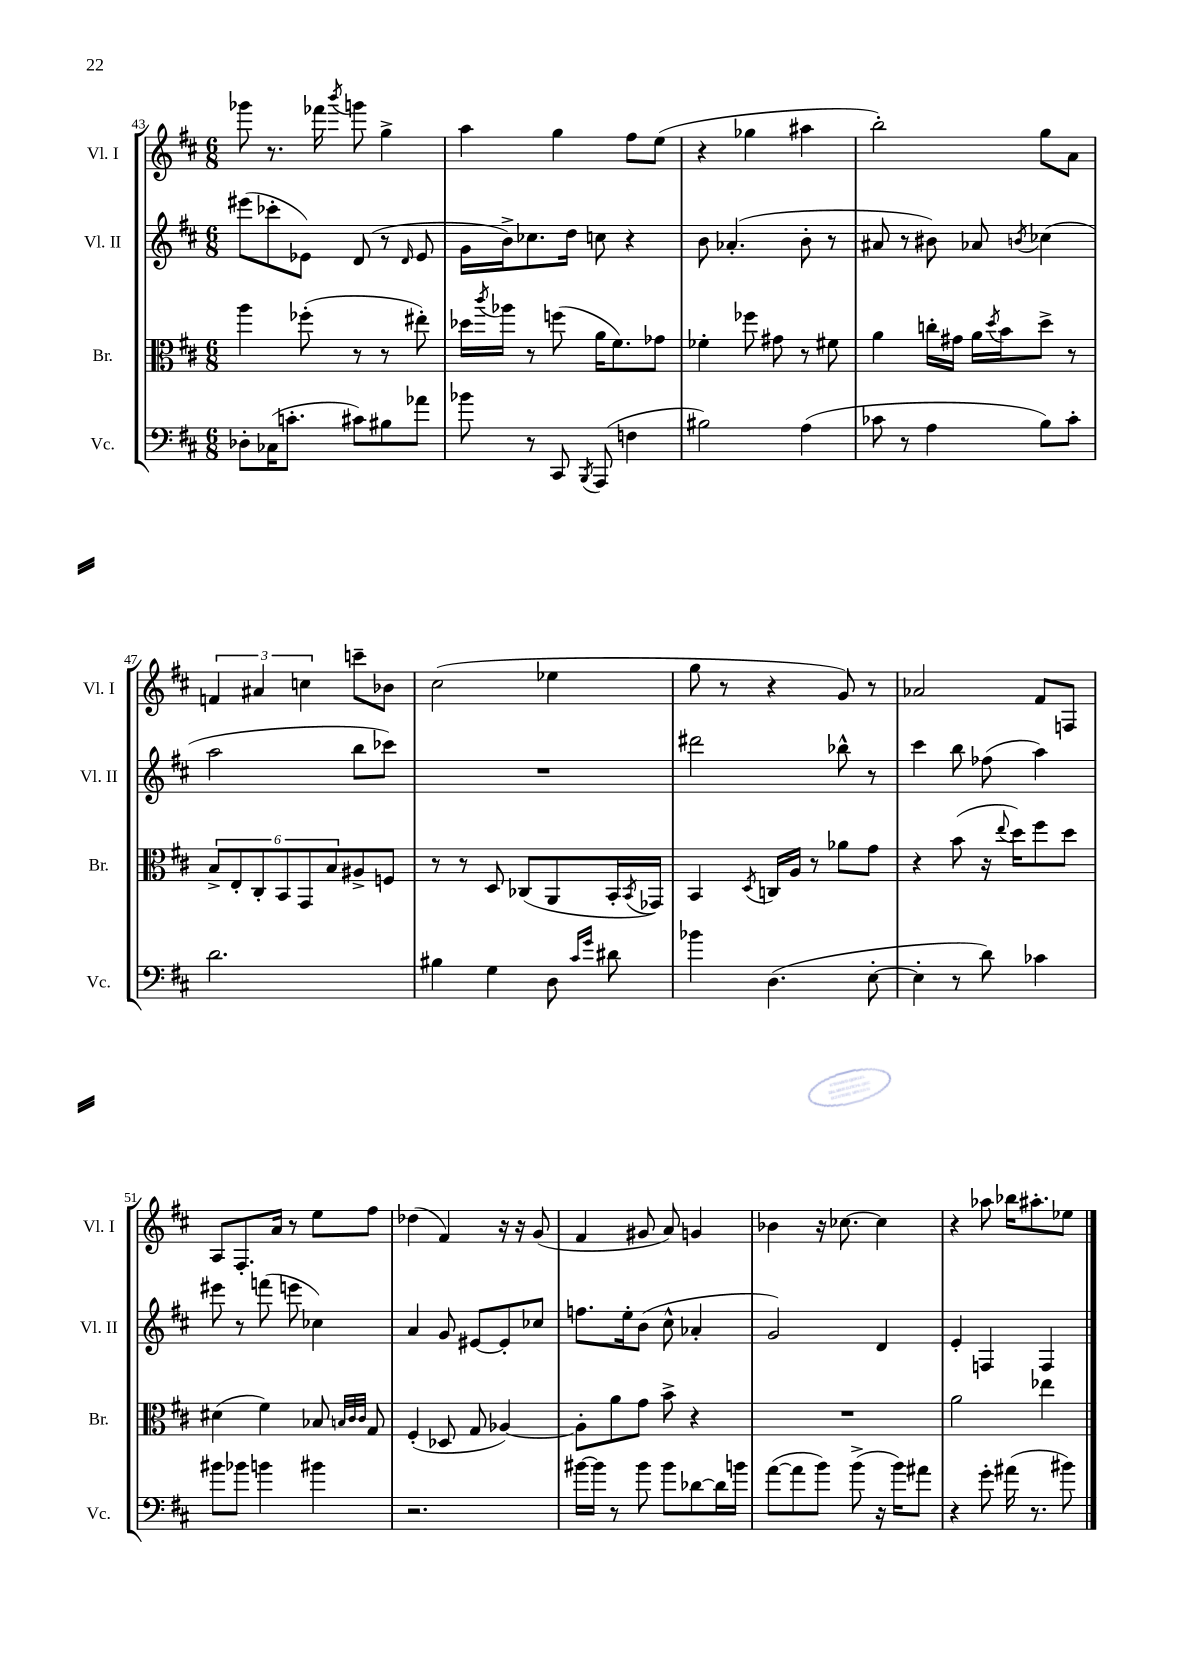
<<
\new StaffGroup <<
\new Staff = "s0" \with { instrumentName = "Vl. I" shortInstrumentName = "Vl. I" } {
    \clef treble \key d \major \numericTimeSignature \time 6/8
    ges'''8 r8. fes'''16 \acciaccatura { b'''8 } g'''8 g''4-> |
    a''4 g''4 fis''8 e''8( |
    r4 ges''4 ais''4 |
    b''2-.) g''8 a'8 |
    \tuplet 3/2 { f'4 ais'4 c''4 } c'''8-- bes'8 |
    cis''2( ees''4 |
    g''8 r8 r4 g'8) r8 |
    aes'2 fis'8 f8 |
    a8 fis8.-. a'16 r8 e''8 fis''8 |
    des''4( fis'4) r16 r16 g'8( |
    fis'4 gis'8 a'8) g'4 |
    bes'4 r16 ces''8.~ ces''4 |
    r4 aes''8 bes''16 ais''8.-. ees''8 \bar "|." |
}
\new Staff = "s1" \with { instrumentName = "Vl. II" shortInstrumentName = "Vl. II" } {
    \clef treble \key d \major \numericTimeSignature \time 6/8
    eis'''8( ces'''8-. ees'8) d'8( r8 \grace { d'16 } ees'8 |
    g'16 b'16->) ces''8. d''16 c''8 r4 |
    b'8 aes'4.-.( b'8-. r8 |
    ais'8 r8 bis'8) aes'8 \acciaccatura { b'8 } ces''4( |
    a''2 b''8 ces'''8) |
    R2. |
    dis'''2 bes''8-^ r8 |
    cis'''4 b''8 fes''8( a''4) |
    eis'''8 r8 f'''8( e'''8 ces''4) |
    a'4 g'8 eis'8~ eis'8-. ces''8 |
    f''8. e''16-. b'8( cis''8-^ aes'4-. |
    g'2) d'4 |
    e'4-. f4 f4 \bar "|." |
}
\new Staff = "s2" \with { instrumentName = "Br." shortInstrumentName = "Br." } {
    \clef alto \key d \major \numericTimeSignature \time 6/8
    a''4 fes''8-.( r8 r8 eis''8-.) |
    des''16 \acciaccatura { cis'''8 } aes''16 r8 f''8( a'16 fis'8.) ges'8 |
    fes'4-. fes''8 gis'8 r8 fis'8 |
    a'4 c''16-. gis'16 a'16 \acciaccatura { d''8 } b'16 d''8-> r8 |
    \tuplet 6/4 { b8-> e8-. cis8-. b,8 g,8 b8 } ais8-> f8 |
    r8 r8 d8 ces8( a,8 b,16-. \acciaccatura { b,8 } ges,16) |
    b,4 \acciaccatura { d8 } c16 a16 r8 aes'8 g'8 |
    r4 b'8( r16 \appoggiatura { e''8 } d''16) fis''8 d''8 |
    dis'4( fis'4) bes8 \grace { b32 cis'32 cis'32 } g8 |
    fis4-.( des8 g8 aes4~) |
    aes8-. a'8 g'8 b'8-> r4 |
    R2. |
    a'2 ees''4 \bar "|." |
}
\new Staff = "s3" \with { instrumentName = "Vc." shortInstrumentName = "Vc." } {
    \clef bass \key d \major \numericTimeSignature \time 6/8
    des8-. ces16( c'8.-. cis'8) bis8 aes'8 |
    bes'8 r8 cis,8 \acciaccatura { b,,8 } a,,8( f4 |
    bis2) a4( |
    ces'8 r8 a4 b8) ces'8-. |
    d'2. |
    bis4 g4 d8 \grace { cis'16 g'16 } dis'8 |
    bes'4 d4.( e8~-. |
    e4-. r8 d'8) ces'4 |
    bis'8 bes'8 b'4 bis'4 |
    r2. |
    bis'16~ bis'16 r8 bis'8 bis'8 des'8~ des'16 b'16 |
    a'8~( a'8 b'8) b'8->( r16 b'16) ais'8 |
    r4 g'8-. ais'16( r8. bis'8) \bar "|." |
}
>>
>>
\layout { \context { \Score currentBarNumber = #43 } }
